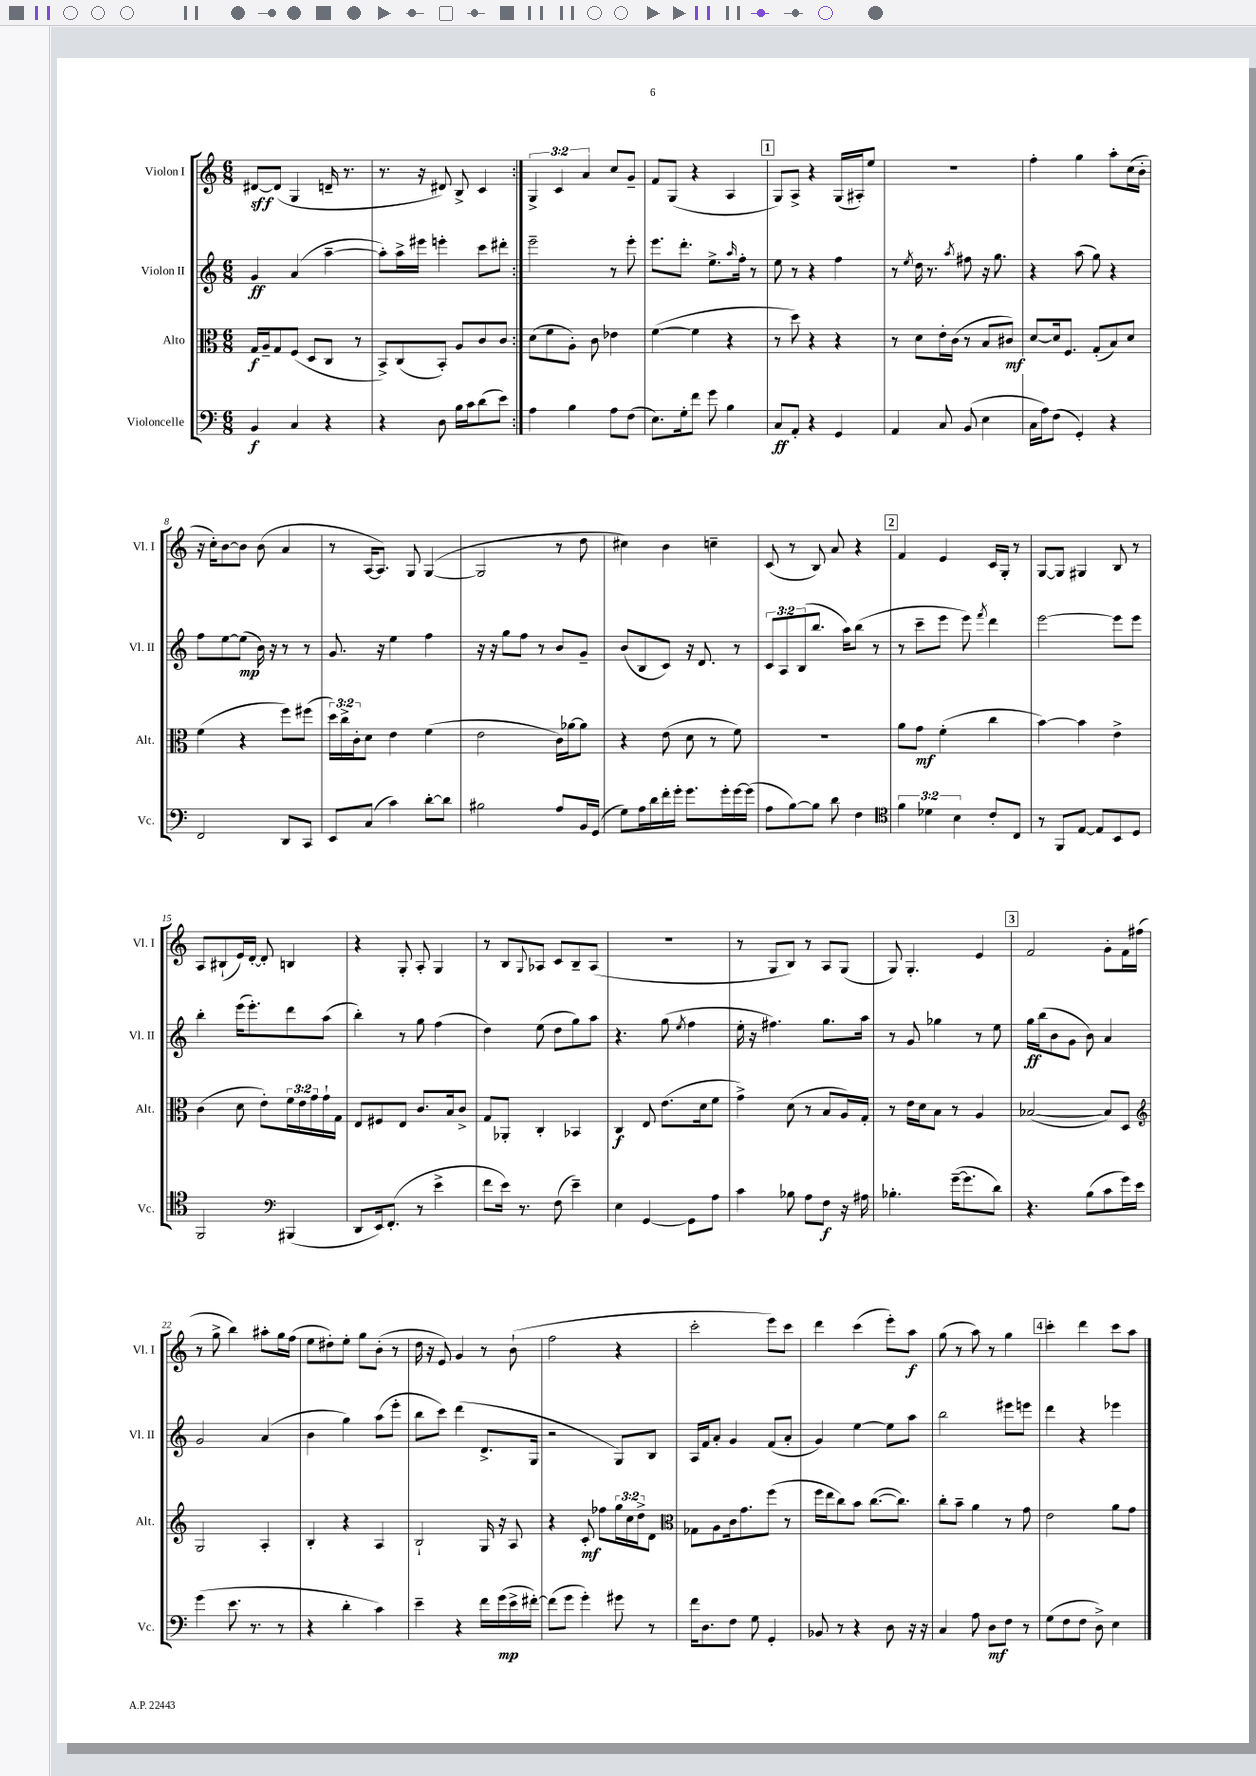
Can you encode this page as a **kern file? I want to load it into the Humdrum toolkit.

**kern	**dynam	**kern	**dynam	**kern	**dynam	**kern	**dynam
*part4	*part4	*part3	*part3	*part2	*part2	*part1	*part1
*staff4	*staff4	*staff3	*staff3	*staff2	*staff2	*staff1	*staff1
*I"Violoncelle	*	*I"Alto	*	*I"Violon II	*	*I"Violon I	*
*I'Vc.	*	*I'Alt.	*	*I'Vl. II	*	*I'Vl. I	*
*clefF4	*	*clefC3	*	*clefG2	*	*clefG2	*
*k[]	*	*k[]	*	*k[]	*	*k[]	*
*M6/8	*	*M6/8	*	*M6/8	*	*M6/8	*
=1	=1	=1	=1	=1	=1	=1	=1
4BB/	f	16G/LL	f	4g/	ff	[8d#X/L	sff
.	.	16A~/J	.	.	.	.	.
.	.	8G/	.	.	.	(8d#/J]	.
4C/	.	(8F/J	.	(4a/	.	4G/	.
.	.	8D/L	.	.	.	.	.
4r	.	8C/J	.	[4aa~\	.	16dn~/	.
.	.	.	.	.	.	8.r	.
.	.	8r	.	.	.	.	.
=2	=2	=2	=2	=2	=2	=2	=2
4r	.	8BB^/L)	.	8aa'\L])	.	8.r	.
.	.	(8C/	.	16aa^\L	.	.	.
.	.	.	.	16eee#X\JJ	.	16r	.
8D\	.	8BB'/J)	.	4eeen'\	.	8d#X/)	.
16B\LL	.	8A/L	.	.	.	8B^/	.
16c\J	.	.	.	.	.	.	.
(8d\	.	8c/	.	8ccc\L	.	4c/	.
8e\J)	.	8c/J	.	8ddd#X'\J	.	.	.
=3:|!	=3:|!	=3:|!	=3:|!	=3:|!	=3:|!	=3:|!	=3:|!
4A\	.	(8d\L	.	2eee~\	.	6G^/	.
.	.	8f\	.	.	.	.	.
.	.	.	.	.	.	6c/	.
4B\	.	8A'\J)	.	.	.	.	.
.	.	.	.	.	.	6a/	.
.	.	8c\	.	.	.	.	.
8A\L	.	4e-X\	.	8r	.	8cc/L	.
(8F\J	.	.	.	8eee'\	.	8g~/J	.
=4	=4	=4	=4	=4	=4	=4	=4
8.E\L)	.	([4f\	.	8.eee\L	.	8f/L	.
.	.	.	.	.	.	(8G/J	.
16G'\k	.	.	.	8.ddd'\J	.	.	.
8f\J	.	4f\]	.	.	.	4r	.
8g\	.	.	.	8.ee^\L	.	.	.
4B\	.	4r	.	.	.	4A/	.
.	.	.	.	16qqaa/	.	.	.
.	.	.	.	16ff'\Jk	.	.	.
.	.	.	.	8r	.	.	.
!!LO:REH:place=s1:t=1
=5	=5	=5	=5	=5	=5	=5	=5
8C/L	ff	8r	.	8ee\	.	8G/L)	.
8AA'/J	.	8dd\)	.	8r	.	8A^/J	.
4r	.	4r	.	4r	.	4r	.
4GG/	.	4r	.	4ff\	.	(16G/LL	.
.	.	.	.	.	.	16A#X'/J)	.
.	.	.	.	.	.	8ee/J	.
=6	=6	=6	=6	=6	=6	=6	=6
4AA/	.	8r	.	8r	.	2.r	.
.	.	.	.	8qee/	.	.	.
.	.	8d\L	.	16dd\	.	.	.
.	.	.	.	8.r	.	.	.
8C/	.	16e'\L	.	.	.	.	.
.	.	(16c\JJ	.	.	.	.	.
.	.	.	.	8qaa/	.	.	.
(8BB/	.	8r	.	8ff#X\	.	.	.
4E\	.	8B/L	.	16r	.	.	.
.	.	.	.	8.gg\	.	.	.
.	.	8c#X/J)	mf	.	.	.	.
=7	=7	=7	=7	=7	=7	=7	=7
16C\LL	.	[8d/L	.	4r	.	4ff'\	.
16A\J)	.	.	.	.	.	.	.
(8F\J	.	16d/k]	.	.	.	.	.
.	.	8.F/J	.	.	.	.	.
4GG'/)	.	.	.	(8aa\	.	4gg\	.
.	.	(8G'/L	.	8gg\)	.	.	.
4r	.	8B/)	.	4r	.	8aa'\L	.
.	.	8d/J	.	.	.	(16cc\L	.
.	.	.	.	.	.	16b'\JJ	.
!!LO:LB:g=z
=8	=8	=8	=8	=8	=8	=8	=8
2FF/	.	(4f\	.	8ff\L	.	16r	.
.	.	.	.	.	.	16cc'\KL)	.
.	.	.	.	[8ee\	.	[8b\	.
.	.	4r	.	(8ee\J]	mp	8b\J]	.
.	.	.	.	16b\)	.	(8b\	.
.	.	.	.	16r	.	.	.
8DD/L	.	8ff\L)	.	8r	.	4a/	.
8CC/J	.	(8ff#X\J	.	8r	.	.	.
=9	=9	=9	=9	=9	=9	=9	=9
8EE/L	.	24dd\LL)	.	8.g/	.	8r	.
.	.	24cc^\	.	.	.	.	.
.	.	24c'\J	.	.	.	.	.
(8C/J	.	8d\J	.	.	.	[16A/KL	.
.	.	.	.	16r	.	8.A/J])	.
4c\)	.	4e\	.	4ee\	.	.	.
.	.	.	.	.	.	8G/	.
[8d'\L	.	(4f\	.	4ff\	.	([4G/	.
8d\J]	.	.	.	.	.	.	.
=10	=10	=10	=10	=10	=10	=10	=10
2B#X\	.	2e\	.	16r	.	2G/]	.
.	.	.	.	16r	.	.	.
.	.	.	.	8gg\L	.	.	.
.	.	.	.	8ff\J	.	.	.
.	.	.	.	8r	.	.	.
8A/L	.	16c\LL)	.	8b/L	.	8r	.
.	.	[16a-X\J	.	.	.	.	.
16BB/L	.	8a-\J]	.	8g~/J	.	8dd\	.
(16GG/JJ	.	.	.	.	.	.	.
=11	=11	=11	=11	=11	=11	=11	=11
8G\L)	.	4r	.	(8b/L	.	4cc#X\)	.
16A\L	.	.	.	8B/	.	.	.
16d\	.	.	.	.	.	.	.
16f'\	.	(8e\	.	8c/J)	.	4b\	.
16g'\JJ	.	.	.	.	.	.	.
8.g\L	.	8d\	.	16r	.	.	.
.	.	.	.	8.d/	.	.	.
.	.	8r	.	.	.	4ccn~\	.
16g'\L	.	.	.	.	.	.	.
[16g\	.	8f\)	.	8r	.	.	.
(16g\JJ]	.	.	.	.	.	.	.
=12	=12	=12	=12	=12	=12	=12	=12
8A\L	.	2.r	.	12c/L	.	(8c/	.
.	.	.	.	12A/	.	.	.
[8B\)	.	.	.	.	.	8r	.
.	.	.	.	(12B/	.	.	.
8B\J]	.	.	.	8.bb/J	.	8B/)	.
8d\	.	.	.	.	.	8a/	.
.	.	.	.	16aa\KL)	.	.	.
4F\	.	.	.	(8bb\J	.	4r	.
.	.	.	.	8r	.	.	.
!!LO:REH:place=s1:t=2
=13	=13	=13	=13	=13	=13	=13	=13
*clefC4	*	*	*	*	*	*	*
6f\	.	8a\L	.	8r	.	4f/	.
.	.	8g\J	mf	8ccc~\L	.	.	.
6d-X\	.	.	.	.	.	.	.
.	.	(4f'\	.	8eee\J	.	4e/	.
6B\	.	.	.	.	.	.	.
.	.	.	.	8eee\)	.	.	.
.	.	.	.	8qfff/	.	.	.
8c'/L	.	4cc\	.	4ddd\	.	16c/LL	.
.	.	.	.	.	.	16G'/JJ	.
8C/J	.	.	.	.	.	8r	.
=14	=14	=14	=14	=14	=14	=14	=14
8r	.	[4b\)	.	[2eee\	.	[8G/L	.
8FF/L	.	.	.	.	.	8G/J]	.
[8E/J	.	4b\]	.	.	.	4G#X/	.
8E/L]	.	.	.	.	.	.	.
8BB/	.	4e^\	.	8eee\L]	.	8B/	.
8D/J	.	.	.	8eee\J	.	8r	.
!!LO:LB:g=z
=15	=15	=15	=15	=15	=15	=15	=15
2FF/	.	(4c\	.	4bb'\	.	8A/L	.
.	.	.	.	.	.	(8B#X`/	.
.	.	8d\	.	(16eee\KL	.	16e/L)	.
.	.	.	.	8.eee'\)	.	[16d'/JJ	.
.	.	8e'\L)	.	.	.	8d'/]	.
*clefF4	*	*	*	*	*	*	*
(4BBB#X/	.	24f\L	.	8ddd\	.	4Bn/	.
.	.	24e\	.	.	.	.	.
.	.	24g\	.	.	.	.	.
.	.	16g`\	.	(8aa\J	.	.	.
.	.	16G\JJ	.	.	.	.	.
=16	=16	=16	=16	=16	=16	=16	=16
8DD/L	.	8E/L	.	4bb'\)	.	4r	.
16EE/k)	.	8F#X/	.	.	.	.	.
(8.FF'/J	.	.	.	.	.	.	.
.	.	8E/J	.	8r	.	8G'/	.
8r	.	8.c/L	.	8gg\	.	8A'/	.
4e^\	.	.	.	(4ff\	.	4G/	.
.	.	16B/k	.	.	.	.	.
.	.	8c^/J	.	.	.	.	.
=17	=17	=17	=17	=17	=17	=17	=17
8f\L	.	8G/L	.	4dd\)	.	8r	.
16e\Jk)	.	8AA-X'/J	.	.	.	8B/L	.
8.r	.	.	.	.	.	.	.
.	.	.	.	.	.	8qqG/	.
.	.	4C'/	.	(8ee\	.	8A-X/J	.
(8F\	.	.	.	8dd\L	.	8c/L	.
4e~\)	.	4BB-X/	.	8gg\)	.	8B~/	.
.	.	.	.	8aa\J	.	(8A-/J	.
=18	=18	=18	=18	=18	=18	=18	=18
4E\	.	4C/	f	4.r	.	2.r	.
[4GG/	.	8E/	.	.	.	.	.
.	.	(8.e\L	.	(8gg\	.	.	.
.	.	.	.	8qee/	.	.	.
8GG\L]	.	.	.	4ff\	.	.	.
.	.	16d\k	.	.	.	.	.
8A\J	.	8f\J	.	.	.	.	.
=19	=19	=19	=19	=19	=19	=19	=19
4c\	.	4g^\)	.	16ee'\	.	8r	.
.	.	.	.	16r	.	.	.
.	.	.	.	4.ff#X\)	.	8G/L	.
8B-X\	.	(8d\	.	.	.	8B/J)	.
8A\L	.	8r	.	.	.	8r	.
8F\J	f	8B/L	.	8.gg\L	.	8A/L	.
16r	.	16A/L)	.	.	.	(8G/J	.
16A#X\	.	16G'/JJ	.	16aa\Jk	.	.	.
=20	=20	=20	=20	=20	=20	=20	=20
4.B-X'\	.	8r	.	8r	.	8G/)	.
.	.	16e\LL	.	8g/	.	4.G'/	.
.	.	16d\J	.	.	.	.	.
.	.	8B\J	.	4gg-X\	.	.	.
([16g~\KL	.	8r	.	.	.	.	.
8.g\]	.	.	.	.	.	.	.
.	.	4A/	.	8r	.	4e/	.
8d\J)	.	.	.	8ee\	.	.	.
!!LO:REH:place=s1:t=3
=21	=21	=21	=21	=21	=21	=21	=21
4.r	.	([2B-X/	.	16gg\LL	ff	2f/	.
.	.	.	.	(16bb\J	.	.	.
.	.	.	.	8b\	.	.	.
.	.	.	.	8g\J	.	.	.
(8B\L	.	.	.	8b\)	.	.	.
8c\	.	8B-/L])	.	4a/	.	8g'\L	.
16g\L)	.	8D/J	.	.	.	16f\L	.
16e\JJ	.	.	.	.	.	(16ff#X\JJ	.
!!LO:LB:g=z
=22	=22	=22	=22	=22	=22	=22	=22
*	*	*clefG2	*	*	*	*	*
(4g\	.	2G/	.	2g/	.	8r	.
.	.	.	.	.	.	8gg^\	.
8.e\	.	.	.	.	.	4bb\)	.
8.r	.	.	.	.	.	.	.
.	.	4A'/	.	(4a/	.	8aa#X'\L	.
8r	.	.	.	.	.	16gg\L	.
.	.	.	.	.	.	(16ff\JJ	.
=23	=23	=23	=23	=23	=23	=23	=23
4r	.	4B'/	.	4b\	.	8ee\L	.
.	.	.	.	.	.	8dd#X'\)	.
4d'\	.	4r	.	4gg\)	.	8ee'\J	.
.	.	.	.	.	.	8gg\L	.
4c\)	.	4A/	.	(8aa\L	.	(8b'\J	.
.	.	.	.	8eee'\J	.	8r	.
=24	=24	=24	=24	=24	=24	=24	=24
4e~\	.	2B`/	.	8bb\L	.	16dd\	.
.	.	.	.	.	.	16r	.
.	.	.	.	8ccc\J)	.	8e/)	.
4r	.	.	.	(4ddd\	.	4g/	.
16f\LL	.	16G/	.	8.d^/L	.	8r	.
(16g\	mp	16r	.	.	.	.	.
16e^\	.	8A/	.	.	.	(8b`\	.
[16f#X'\JJ)	.	.	.	16G/Jk	.	.	.
=25	=25	=25	=25	=25	=25	=25	=25
(8f#\L]	.	4r	.	2r	.	2ff\	.
8g\J	.	.	.	.	.	.	.
4g'\)	.	8c'/	mf	.	.	.	.
.	.	8ff-X\L	.	.	.	.	.
8g#X\	.	24gg\L	.	8G/L)	.	4r	.
.	.	24cc\	.	.	.	.	.
.	.	24dd^\J	.	.	.	.	.
8r	.	8d\J	.	8B/J	.	.	.
=26	=26	=26	=26	=26	=26	=26	=26
*	*	*clefC3	*	*	*	*	*
16f\KL	.	8G-X\L	.	16A/LL	.	2ccc'\	.
8.D\	.	.	.	16f/J	.	.	.
.	.	8A\	.	8a'/J	.	.	.
8F\J	.	16c\k	.	4g/	.	.	.
.	.	8.g\	.	.	.	.	.
8G\	.	.	.	.	.	.	.
4GG'/	.	(8ff\J	.	(8f/L	.	8eee\L)	.
.	.	8r	.	8a'/J	.	8ccc\J	.
=27	=27	=27	=27	=27	=27	=27	=27
8BB-X/	.	16ff\LL	.	4g/)	.	4ddd\	.
.	.	16ee\J	.	.	.	.	.
8r	.	8cc\)	.	.	.	.	.
4r	.	8b\J	.	[4ee\	.	(4ccc\	.
.	.	([8.cc\L	.	.	.	.	.
8D\	.	.	.	8ee\L]	.	8eee'\L)	.
.	.	8.cc\J])	.	.	.	.	.
16r	.	.	.	8aa\J	.	8aa\J	f
16r	.	.	.	.	.	.	.
=28	=28	=28	=28	=28	=28	=28	=28
4C/	.	8cc'\L	.	2bb\	.	(8gg\	.
.	.	8b~\J	.	.	.	8r	.
8A\	.	4a\	.	.	.	8aa\)	.
8D\L	mf	.	.	.	.	8r	.
8F\J	.	8r	.	8eee#X\L	.	4gg\	.
8r	.	8g\	.	8eeen\J	.	.	.
!!LO:REH:place=s1:t=4
=29	=29	=29	=29	=29	=29	=29	=29
(8G\L	.	2e\	.	4ddd\	.	4ccc'\	.
8F\	.	.	.	.	.	.	.
8F\J	.	.	.	4r	.	4ddd\	.
8D^\)	.	.	.	.	.	.	.
4E\	.	8a\L	.	4eee-X\	.	8ccc\L	.
.	.	8g\J	.	.	.	8aa\J	.
==	==	==	==	==	==	==	==
*-	*-	*-	*-	*-	*-	*-	*-
